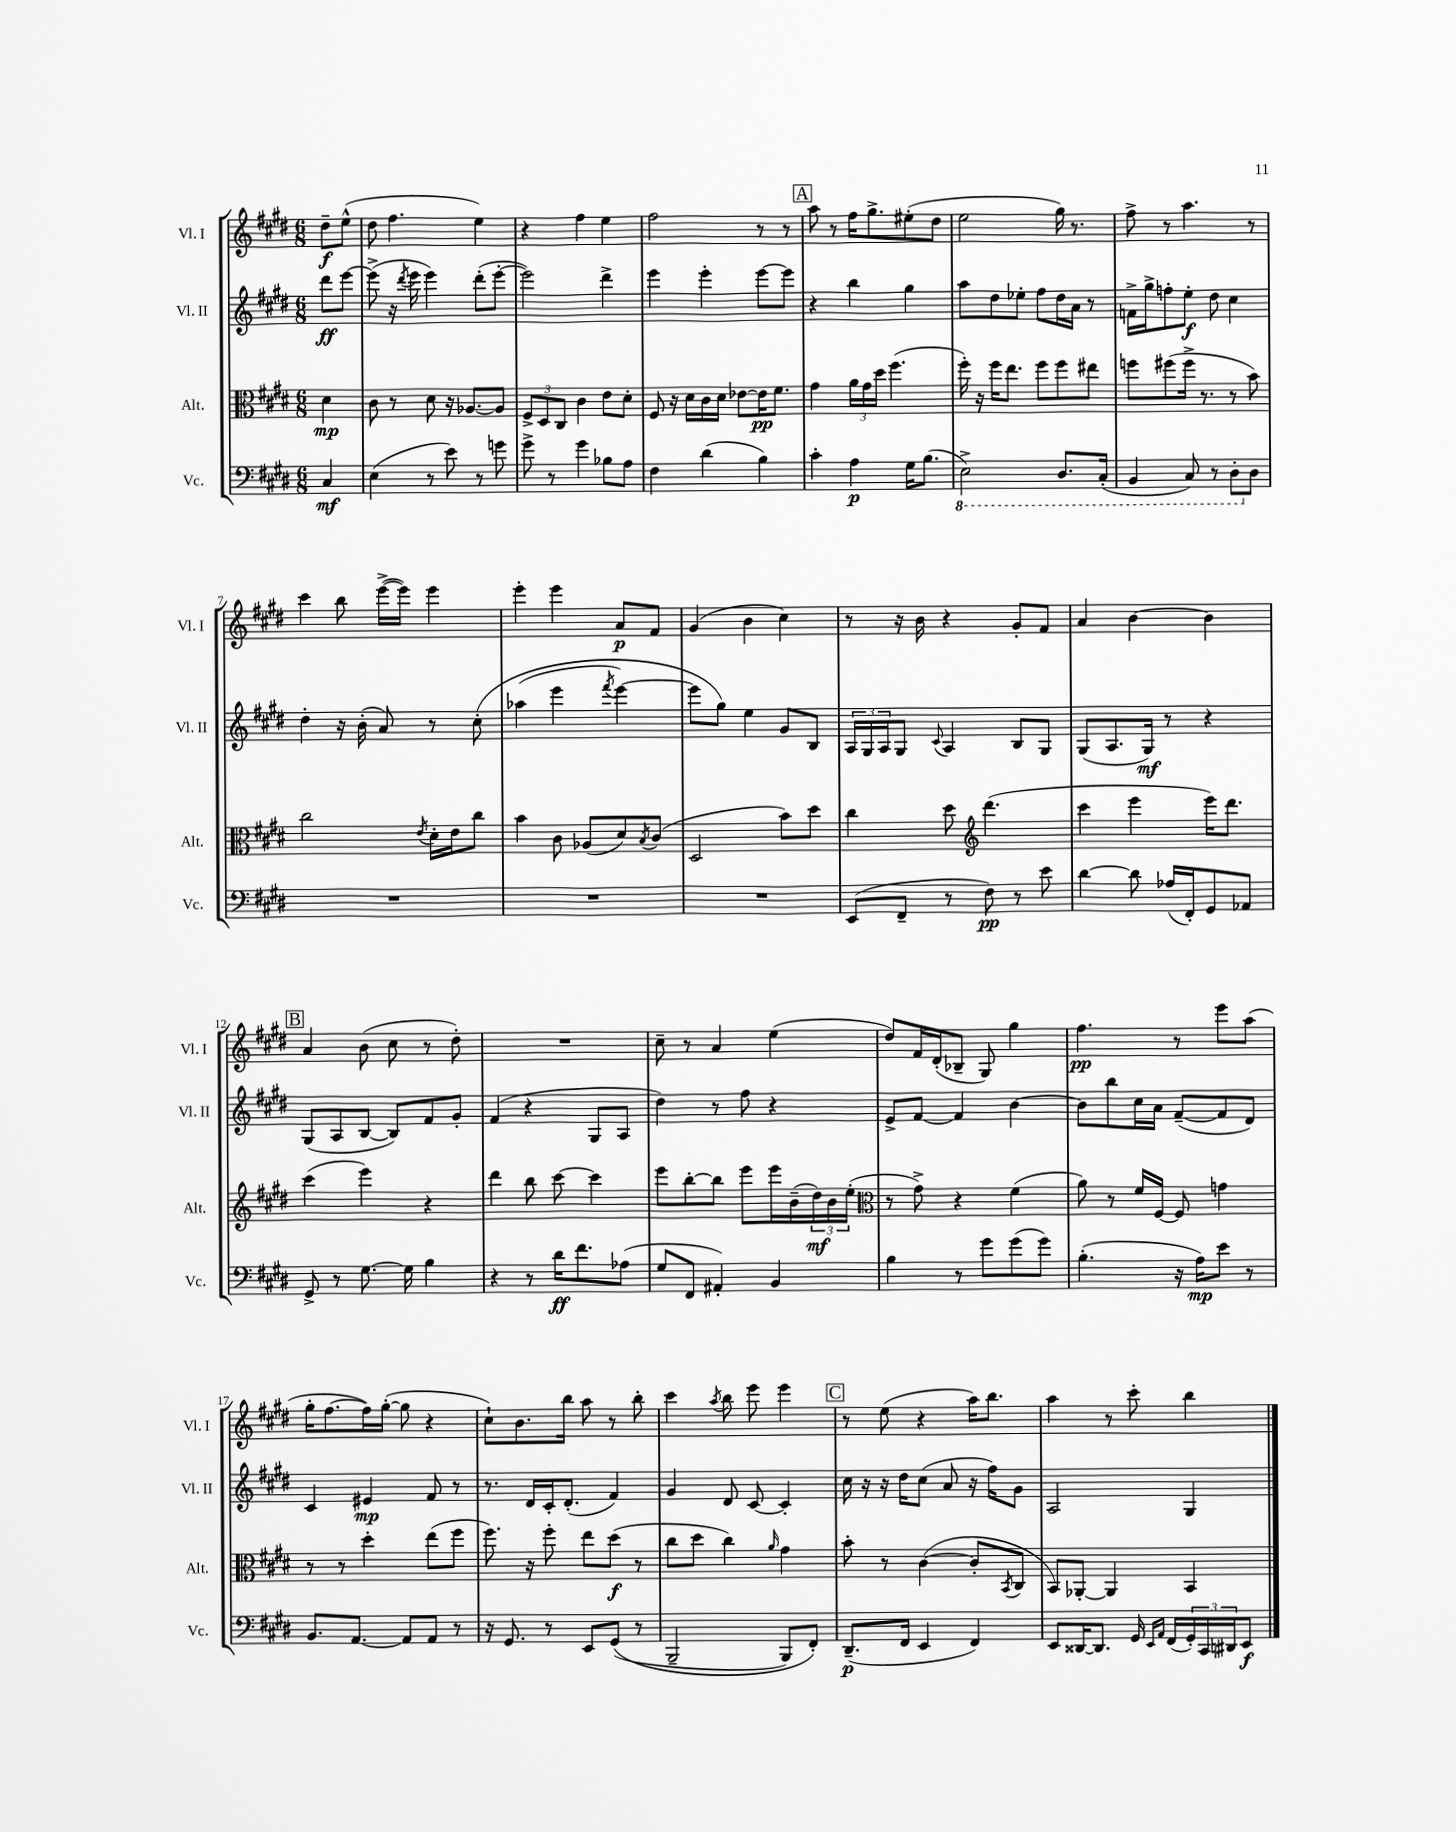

**kern	**dynam	**kern	**dynam	**kern	**dynam	**kern	**dynam
*part4	*part4	*part3	*part3	*part2	*part2	*part1	*part1
*staff4	*staff4	*staff3	*staff3	*staff2	*staff2	*staff1	*staff1
*I"Vc.	*	*I"Alt.	*	*I"Vl. II	*	*I"Vl. I	*
*I'Vc.	*	*I'Alt.	*	*I'Vl. II	*	*I'Vl. I	*
*clefF4	*	*clefC3	*	*clefG2	*	*clefG2	*
*k[f#c#g#d#]	*	*k[f#c#g#d#]	*	*k[f#c#g#d#]	*	*k[f#c#g#d#]	*
*M6/8	*	*M6/8	*	*M6/8	*	*M6/8	*
=	=	=	=	=	=	=	=
4C#/	mf	4d#\	mp	8ddd#\L	ff	8dd#~\L	f
.	.	.	.	[8eee\J	.	(8ee^^\J	.
=1	=1	=1	=1	=1	=1	=1	=1
(4E\	.	8c#\	.	(8eee^\]	.	8dd#\	.
.	.	8r	.	16r	.	4.ff#\	.
.	.	.	.	8qddd#/	.	.	.
.	.	.	.	16eee\	.	.	.
8r	.	8d#\	.	4eee\)	.	.	.
8e\)	.	16r	.	.	.	.	.
.	.	[8.A-X/L	.	.	.	.	.
8r	.	.	.	(8ddd#'\L	.	4ee\)	.
8gn\	.	8A-/J]	.	[8eee'\J	.	.	.
=2	=2	=2	=2	=2	=2	=2	=2
8g#^\	.	12F#^/L	.	2eee\])	.	4r	.
.	.	12D#/	.	.	.	.	.
8r	.	.	.	.	.	.	.
.	.	12C#/J	.	.	.	.	.
4g#\	.	4c#\	.	.	.	4ff#\	.
8B-X\L	.	8e\L	.	4ddd#^\	.	4ee\	.
8A\J	.	8d#'\J	.	.	.	.	.
=3	=3	=3	=3	=3	=3	=3	=3
4F#\	.	8F#/	.	4eee\	.	2ff#\	.
.	.	16r	.	.	.	.	.
.	.	16d#\LL	.	.	.	.	.
(4d#\	.	16c#\	.	4eee'\	.	.	.
.	.	16d#\JJ	.	.	.	.	.
.	.	[8e-X\L	.	.	.	.	.
4B\)	.	16e-\K]	pp	[8eee\L	.	8r	.
.	.	8.f#\J	.	.	.	.	.
.	.	.	.	8eee\J]	.	8r	.
!!LO:REH:place=s1:t=A
=4	=4	=4	=4	=4	=4	=4	=4
4c#'\	.	4g#\	.	4r	.	8aa\	.
.	.	.	.	.	.	8r	.
4A\	p	24a\LL	.	4bb\	.	16ff#\KL	.
.	.	24g#\	.	.	.	.	.
.	.	.	.	.	.	8.gg#^\	.
.	.	24dd#\JJ	.	.	.	.	.
.	.	(4.ff#\	.	.	.	.	.
16G#\KL	.	.	.	4gg#\	.	(8ee#X'\	.
(8.B\J	.	.	.	.	.	.	.
.	.	.	.	.	.	8dd#\J	.
=5	=5	=5	=5	=5	=5	=5	=5
*8ba	*	*	*	*	*	*	*
2EE^\)	.	16ff#'\)	.	8aa\L	.	2ee\	.
.	.	16r	.	.	.	.	.
.	.	16ff#\KL	.	8dd#\	.	.	.
.	.	8.ee\J	.	.	.	.	.
.	.	.	.	8ee-X'\J	.	.	.
.	.	8ff#\L	.	8ff#\L	.	.	.
8.DD#/L	.	8ff#\	.	16dd#\L	.	16gg#\)	.
.	.	.	.	16a\JJ	.	8.r	.
.	.	8ee#X\J	.	8r	.	.	.
(16CC#'/Jk	.	.	.	.	.	.	.
=6	=6	=6	=6	=6	=6	=6	=6
4BBB/	.	8ffn\L	.	16fn^\LL	.	8ff#^\	.
.	.	.	.	16gg#^\J	.	.	.
.	.	(8ff#X\	.	8ffn'\	.	8r	.
8CC#/)	.	16ff#^\Jk	.	8ee'\J	f	4.aa\	.
.	.	8.r	.	.	.	.	.
8r	.	.	.	8dd#\	.	.	.
8DD#'\L	.	8r	.	4cc#\	.	.	.
*X8ba	*	*	*	*	*	*	*
8D#\J	.	8b\)	.	.	.	8r	.
!!LO:LB:g=z
=7	=7	=7	=7	=7	=7	=7	=7
2.r	.	2cc#\	.	4dd#'\	.	4ccc#\	.
.	.	.	.	16r	.	8bb\	.
.	.	.	.	(16b'\	.	.	.
.	.	.	.	8a/)	.	([16eee^\LL	.
.	.	.	.	.	.	16eee\JJ])	.
.	.	8qe/	.	.	.	.	.
.	.	16d#'\LL	.	8r	.	4eee\	.
.	.	16e\J	.	.	.	.	.
.	.	8cc#\J	.	(8cc#'\	.	.	.
=8	=8	=8	=8	=8	=8	=8	=8
2.r	.	4b\	.	(4aa-X\	.	4eee'\	.
.	.	8c#\	.	4eee\	.	4eee\	.
.	.	(8A-X/L	.	.	.	.	.
.	.	.	.	8qfff#/	.	.	.
.	.	8d#/)	.	[4eee\)	.	8a/L	p
.	.	8qB/	.	.	.	.	.
.	.	(8c#/J	.	.	.	8f#/J	.
=9	=9	=9	=9	=9	=9	=9	=9
2.r	.	2D#/	.	8eee\L]	.	(4g#/	.
.	.	.	.	8gg#\J)	.	.	.
.	.	.	.	4ee\	.	4b\	.
.	.	8b\L)	.	8g#/L	.	4cc#\)	.
.	.	8dd#\J	.	8B/J	.	.	.
=10	=10	=10	=10	=10	=10	=10	=10
(8EE/L	.	4cc#\	.	24A/LL	.	8r	.
.	.	.	.	24G#/	.	.	.
.	.	.	.	24A/J	.	.	.
8FF#~/J	.	.	.	8G#/J	.	16r	.
.	.	.	.	.	.	16b\	.
.	.	.	.	8qqc#/	.	.	.
8r	.	8dd#\	.	4A/	.	4r	.
*	*	*clefG2	*	*	*	*	*
8F#\)	pp	(4.ddd#\	.	.	.	.	.
8r	.	.	.	8B/L	.	8g#'/L	.
8e\	.	.	.	8G#/J	.	8f#/J	.
=11	=11	=11	=11	=11	=11	=11	=11
[4d#\	.	4ccc#\	.	(8G#/L	.	4a/	.
.	.	.	.	8.A/	.	.	.
8d#\]	.	4eee\	.	.	.	[4b\	.
.	.	.	.	16G#/Jk)	mf	.	.
(16A-X/LL	.	.	.	8r	.	.	.
16FF#'/J)	.	.	.	.	.	.	.
8GG#/	.	16eee\KL)	.	4r	.	4b\]	.
.	.	8.ddd#\J	.	.	.	.	.
8AA-X/J	.	.	.	.	.	.	.
!!LO:LB:g=z
!!LO:REH:place=s1:t=B
=12	=12	=12	=12	=12	=12	=12	=12
8GG#^/	.	(4ccc#\	.	(8G#/L	.	4a/	.
8r	.	.	.	8A/	.	.	.
[8.G#\	.	4eee\)	.	[8B/J	.	(8b\	.
.	.	.	.	8B/L])	.	8cc#\	.
16G#\]	.	.	.	.	.	.	.
4B\	.	4r	.	8f#/	.	8r	.
.	.	.	.	8g#'/J	.	8dd#'\)	.
=13	=13	=13	=13	=13	=13	=13	=13
4r	.	4ddd#\	.	(4f#/	.	2.r	.
8r	.	8bb\	.	4r	.	.	.
16d#\KL	ff	[8ccc#\	.	.	.	.	.
8.f#\	.	.	.	.	.	.	.
.	.	4ccc#\]	.	8G#/L	.	.	.
(8A-X\J	.	.	.	8A/J	.	.	.
=14	=14	=14	=14	=14	=14	=14	=14
8G#/L	.	8eee\L	.	4dd#\)	.	8cc#~\	.
8FF#/J	.	[8bb'\	.	.	.	8r	.
4AA#X'/)	.	8bb\J]	.	8r	.	4a/	.
.	.	8eee\L	.	8ff#\	.	.	.
4BB/	.	16eee\L	.	4r	.	(4ee\	.
.	.	(16b~\	.	.	.	.	.
.	.	24dd#\)	mf	.	.	.	.
.	.	24b\	.	.	.	.	.
.	.	(24ee'\JJ	.	.	.	.	.
=15	=15	=15	=15	=15	=15	=15	=15
*	*	*clefC3	*	*	*	*	*
4B\	.	8r	.	8e^/L	.	8dd#/L)	.
.	.	8g#^\)	.	[8f#/J	.	16f#/L	.
.	.	.	.	.	.	(16d#'/J	.
8r	.	4r	.	4f#/]	.	8B-X~/J	.
8g#\L	.	.	.	.	.	8G#/)	.
(8g#\	.	(4f#\	.	[4b\	.	4gg#\	.
8g#\J)	.	.	.	.	.	.	.
=16	=16	=16	=16	=16	=16	=16	=16
(4.B'\	.	8a\)	.	8b\L]	.	4.ff#\	pp
.	.	8r	.	8bb\	.	.	.
.	.	16f#/LL	.	16cc#\L	.	.	.
.	.	[16F#/JJ	.	16a\JJ	.	.	.
16r	.	8F#/]	.	([8f#~/L	.	8r	.
16A\KL)	mp	.	.	.	.	.	.
8e\J	.	4gn\	.	8f#/]	.	8eee\L	.
8r	.	.	.	8d#/J)	.	(8aa\J	.
!!LO:LB:g=z
=17	=17	=17	=17	=17	=17	=17	=17
8.BB/L	.	8r	.	4c#/	.	16gg#'\KL	.
.	.	.	.	.	.	[8.ff#\	.
.	.	8r	.	.	.	.	.
[8.AA/J	.	.	.	.	.	.	.
.	.	4dd#'\	.	4e#X/	mp	16ff#\L])	.
.	.	.	.	.	.	([16gg#'\JJ	.
8AA/L]	.	.	.	.	.	8gg#\]	.
8AA/J	.	(8ee\L	.	8f#/	.	4r	.
8r	.	8ff#\J	.	8r	.	.	.
=18	=18	=18	=18	=18	=18	=18	=18
16r	.	8.ff#\)	.	8.r	.	8cc#`\L)	.
8.GG#/	.	.	.	.	.	.	.
.	.	.	.	.	.	8.b\	.
.	.	16r	.	16d#/LL	.	.	.
8r	.	8ff#'\	.	16c#'/J	.	.	.
.	.	.	.	(8.d#'/J	.	16bb\Jk	.
8EE/L	.	8ee\L	.	.	.	8aa\	.
((8GG#/J	.	(8dd#\J	f	4f#/)	.	8r	.
8r	.	8r	.	.	.	8bb'\	.
=19	=19	=19	=19	=19	=19	=19	=19
2BBB~/	.	8cc#\L	.	4g#/	.	4ccc#\	.
.	.	8dd#\J	.	.	.	.	.
.	.	.	.	.	.	8qaa/	.
.	.	4cc#\)	.	8d#/	.	8bb\	.
.	.	.	.	[8c#/	.	8eee\	.
.	.	16qqa/	.	.	.	.	.
8BBB/L)	.	4g#\	.	4c#'/]	.	4eee\	.
8FF#'/J)	.	.	.	.	.	.	.
!!LO:REH:place=s1:t=C
=20	=20	=20	=20	=20	=20	=20	=20
(8.DD#~/L	p	8b'\	.	16cc#\	.	8r	.
.	.	.	.	16r	.	.	.
.	.	8r	.	16r	.	(8ee\	.
16FF#/Jk	.	.	.	16dd#\KL	.	.	.
4EE/	.	([4c#\	.	(8cc#\J	.	4r	.
.	.	.	.	8a/	.	.	.
4FF#/)	.	8c#'/L]	.	16r	.	16aa\KL)	.
.	.	.	.	16ff#\KL)	.	8.bb\J	.
.	.	8qBB/	.	.	.	.	.
.	.	8C#/J	.	8g#\J	.	.	.
=21	=21	=21	=21	=21	=21	=21	=21
8EE/L	.	8BB/L)	.	2A/	.	4aa\	.
[16DD##X/K	.	[8AA-X'/J	.	.	.	.	.
8.DD##/J]	.	.	.	.	.	.	.
.	.	4AA-/]	.	.	.	8r	.
16GG#/	.	.	.	.	.	8ccc#'\	.
16qqEE/LL	.	.	.	.	.	.	.
16qqAA/JJ	.	.	.	.	.	.	.
(16FF#/LL	.	.	.	.	.	.	.
24GG#'/)	.	4BB/	.	4G#/	.	4bb\	.
24CC#/	.	.	.	.	.	.	.
24DD#X/J	.	.	.	.	.	.	.
8EE/J	f	.	.	.	.	.	.
==	==	==	==	==	==	==	==
*-	*-	*-	*-	*-	*-	*-	*-
